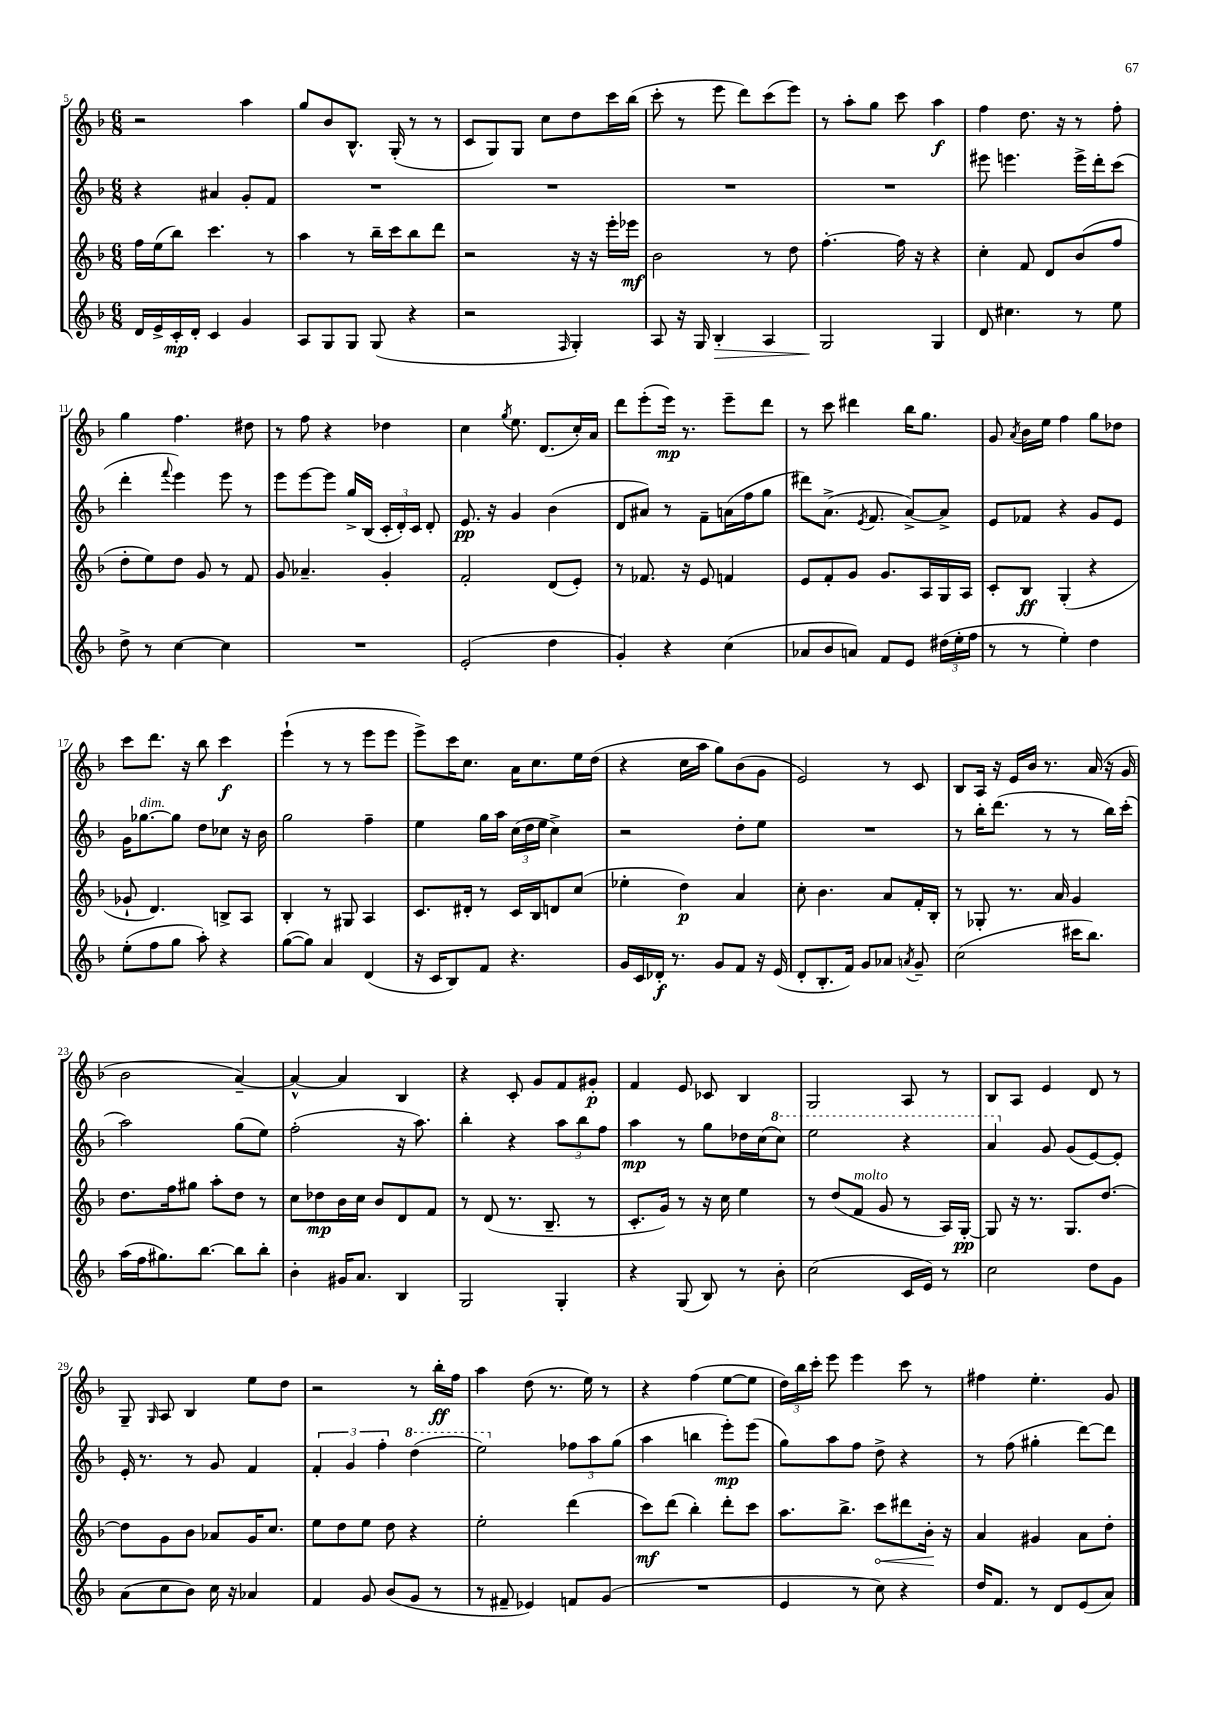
<<
\new StaffGroup <<
\new Staff = "s0" {
    \clef treble \key f \major \numericTimeSignature \time 6/8
    \autoBeamOff r2 a''4 |
    g''8[ bes'8 bes8.]-^ g16-.( r8 r8 |
    c'8[ g8) g8] c''8[ d''8 c'''16 bes''16]( |
    c'''8-. r8 e'''8 d'''8[) c'''8( e'''8]) |
    r8 a''8[-. g''8] c'''8 a''4\f |
    f''4 d''8. r16 r8 f''8-. |
    g''4 f''4. dis''8 |
    r8 f''8 r4 des''4 |
    c''4 \acciaccatura { g''8 } e''8. d'8.[( c''16-.) a'16] |
    d'''8[ e'''8-.( e'''16]\mp) r8. e'''8[-- d'''8] |
    r8 c'''8 dis'''4 bes''16[ g''8.] |
    g'8 \acciaccatura { a'8 } bes'16[ e''16] f''4 g''8[ des''8] |
    c'''8[ d'''8.] r16 bes''8 c'''4\f |
    e'''4-!( r8 r8 e'''8[ e'''8] |
    e'''8[->) c'''16 c''8.] a'16[ c''8. e''16 d''16]( |
    r4 c''16[ a''16] g''8[) bes'8( g'8] |
    e'2) r8 c'8 |
    bes8[ a16] r16 e'16[ bes'16] r8. a'16( r16 g'16 |
    bes'2 a'4~--) |
    a'4~-^ a'4 bes4 |
    r4 c'8-. g'8[ f'8 gis'8]-.\p |
    f'4 e'8 ces'8 bes4 |
    g2 a8 r8 |
    bes8[ a8] e'4 d'8 r8 |
    g8-- \grace { g16 } a8 bes4 e''8[ d''8] |
    r2 r8 bes''16[-.\ff f''16] |
    a''4 d''8( r8. e''16) r8 |
    r4 f''4( e''8[~ e''8] |
    \tuplet 3/2 { d''16[) bes''16 c'''16]-. } e'''8 e'''4 c'''8 r8 |
    fis''4 e''4.-. g'8 \bar "|." |
}
\new Staff = "s1" {
    \clef treble \key f \major \numericTimeSignature \time 6/8
    \autoBeamOff r4 ais'4 g'8[-. f'8] |
    R2. |
    R2. |
    R2. |
    R2. |
    eis'''8 e'''4. e'''16[-> d'''16-. c'''8]( |
    d'''4-. \appoggiatura { f'''8 } e'''4) e'''8 r8 |
    e'''8[ e'''8~ e'''8] g''16[-> bes16]( \tuplet 3/2 { c'16[-. d'16-.) c'16] } d'8-. |
    e'8.\pp r16 g'4 bes'4( |
    d'8[ ais'8]) r8 f'8[-- a'16( f''16 g''8] |
    dis'''8[) a'8.]->( \acciaccatura { e'8 } f'8. a'8[~->) a'8]-> |
    e'8[ fes'8] r4 g'8[ e'8] |
    g'16[ ges''8.~^\markup { \italic "dim." } ges''8] d''8[ ces''8] r16 bes'16 |
    g''2 f''4-- |
    e''4 g''16[ a''16] \tuplet 3/2 { c''16[( d''16 e''16] } c''4->) |
    r2 d''8[-. e''8] |
    R2. |
    r8 bes''16[-. d'''8.]( r8 r8 bes''16[) c'''16]-.( |
    a''2) g''8[( e''8]) |
    f''2-.( r16 a''8.) |
    bes''4-. r4 \tuplet 3/2 { a''8[ bes''8 f''8] } |
    a''4\mp r8 g''8[ des''16 c''16( \ottava #1 c'''8]) |
    e'''2 r4 |
    a''4 \ottava #0 g'8 g'8[( e'8~) e'8]-. |
    e'16-. r8. r8 g'8 f'4 |
    \tuplet 3/2 { f'4-. g'4 f''4-. } \ottava #1 d'''4( |
    e'''2) \ottava #0 \tuplet 3/2 { fes''8[ a''8 g''8]( } |
    a''4 b''4 e'''8[-.\mp) e'''8]( |
    g''8[) a''8 f''8] d''8-> r4 |
    r8 f''8( gis''4-. d'''8[~) d'''8] \bar "|." |
}
\new Staff = "s2" {
    \clef treble \key f \major \numericTimeSignature \time 6/8
    \autoBeamOff f''16[ e''16( bes''8]) c'''4. r8 |
    a''4 r8 bes''16[-- c'''16 bes''8 d'''8] |
    r2 r16 r16 e'''16[-. ees'''16]\mf |
    bes'2 r8 d''8 |
    f''4.~-. f''16 r16 r4 |
    c''4-. f'8 d'8[ bes'8( f''8] |
    d''8[-. e''8) d''8] g'8 r8 f'8 |
    g'8 aes'4.-- g'4-. |
    f'2-. d'8[( e'8]-.) |
    r8 fes'8. r16 e'8 f'4 |
    e'8[ f'8-. g'8] g'8.[ a16 g16 a16] |
    c'8[-. bes8]\ff g4-.( r4 |
    ges'8-! d'4.) b8[-> a8] |
    bes4-. r8 gis8 a4 |
    c'8.[ dis'16]-. r8 c'16[ bes16 d'8 c''8]( |
    ees''4-. d''4\p) a'4 |
    c''8-. bes'4. a'8[ f'16-. bes16]-. |
    r8 ges8-. r8. a'16 g'4 |
    d''8.[ f''16 gis''8] a''8[-. d''8] r8 |
    c''8[ des''8\mp bes'16 c''16] bes'8[ d'8 f'8] |
    r8 d'8( r8. bes8.-- r8 |
    c'8.[-. g'16]) r8 r16 c''16 e''4 |
    r8 d''8[( f'8]^\markup { \italic "molto" } g'8 r8 a16[) g16]~-.\pp |
    g8 r16 r8. g8.[ d''8.]~ |
    d''8[ g'8 bes'8] aes'8[ g'16 c''8.] |
    e''8[ d''8 e''8] d''8 r4 |
    e''2-. d'''4( |
    c'''8[\mf) d'''8]( bes''4-.) d'''8[-. c'''8] |
    a''8.[ bes''8.]-> \once \override Hairpin.circled-tip = ##t c'''8[\< dis'''8 bes'16]-.\! r16 |
    a'4 gis'4 a'8[ d''8]-. \bar "|." |
}
\new Staff = "s3" {
    \clef treble \key f \major \numericTimeSignature \time 6/8
    \autoBeamOff d'16[ e'16-> c'16-.\mp d'16]-. c'4 g'4 |
    a8[ g8 g8] g8( r4 |
    r2 \grace { f16 } g4-.) |
    a8 r16 g16 bes4-.\> a4 |
    g2\! g4 |
    d'8 cis''4. r8 e''8 |
    d''8-> r8 c''4~ c''4 |
    R2. |
    e'2-.( d''4 |
    g'4-.) r4 c''4( |
    aes'8[ bes'8 a'8]) f'8[ e'8] \tuplet 3/2 { dis''16[( e''16-. f''16] } |
    r8 r8 e''4-.) d''4 |
    e''8[-.( f''8 g''8] a''8-.) r4 |
    g''8[~( g''8]) a'4 d'4( |
    r16 c'16[ bes8) f'8] r4. |
    g'16[ c'16 des'16]-.\f r8. g'8[ f'8] r16 e'16( |
    d'8[-. bes8.-. f'16]) g'8[ aes'8] \acciaccatura { a'8 } g'8-- |
    c''2( cis'''16[ bes''8.]) |
    a''16[( f''16 gis''8.) bes''8.]~ bes''8[ bes''8]-. |
    bes'4-. gis'16[ a'8.] bes4 |
    g2 g4-. |
    r4 g8( bes8) r8 bes'8-. |
    c''2( c'16[ e'16]) r8 |
    c''2 d''8[ g'8] |
    a'8[( c''8 bes'8]) c''16 r16 aes'4 |
    f'4 g'8 bes'8[( g'8] r8 |
    r8 fis'8-- ees'4) f'8[ g'8]( |
    R2. |
    e'4 r8 c''8) r4 |
    d''16[ f'8.] r8 d'8[ e'8( a'8]) \bar "|." |
}
>>
>>
\layout { \context { \Score currentBarNumber = #5 } }
